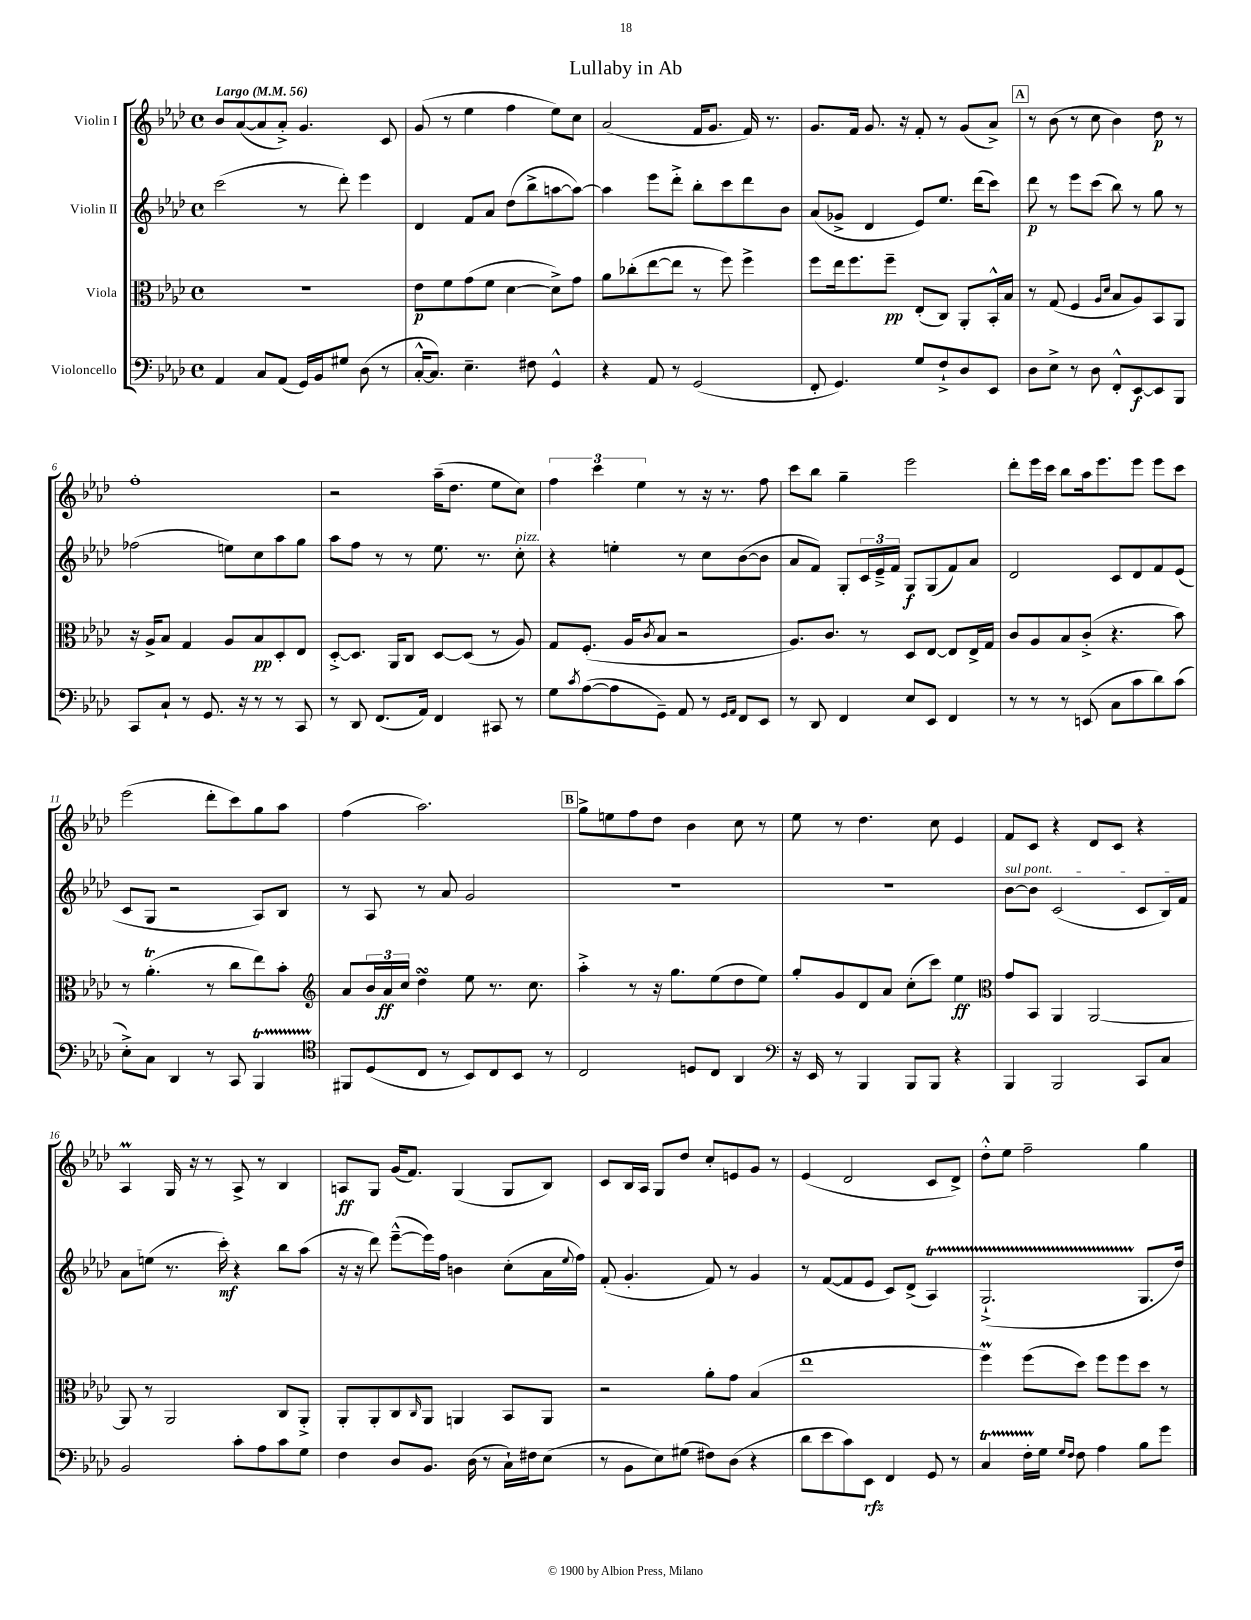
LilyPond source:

\header { title = "Lullaby in Ab" }
<<
\new StaffGroup <<
\new Staff = "s0" \with { instrumentName = "Violin I" } {
    \clef treble \key aes \major \defaultTimeSignature \time 4/4 \tempo "Largo" 4 = 56
    bes'8 aes'8~( aes'8 aes'8-.->) g'4. c'8 |
    g'8( r8 ees''4 f''4 ees''8) c''8 |
    aes'2( f'16 g'8. f'16) r8. |
    g'8. f'16 g'8. r16 f'8-. r8 g'8( aes'8->) |
    \mark \markup { \box "A" } r8 bes'8( r8 c''8 bes'4) des''8\p r8 |
    f''1-. |
    r2 aes''16--( des''8. ees''8 c''8) |
    \tuplet 3/2 { f''4 c'''4 ees''4 } r8 r16 r8. f''8 |
    c'''8 bes''8 g''4-- ees'''2 |
    des'''8-. ees'''16 c'''16 bes''8 aes''16 ees'''8. ees'''8 ees'''8 c'''8 |
    ees'''2( des'''8-. c'''8) g''8 aes''8 |
    f''4( aes''2.) |
    \mark \markup { \box "B" } g''8-> e''8 f''8 des''8 bes'4 c''8 r8 |
    ees''8 r8 des''4. c''8 ees'4 |
    f'8 c'8 r4 des'8 c'8 r4 |
    aes4\prall g16 r16 r8 aes8-> r8 bes4 |
    a8\ff g8 g'16( f'8.) g4( g8 bes8) |
    c'8 bes16 aes16 g8 des''8 c''8-. e'8 g'8 r8 |
    ees'4( des'2 c'8 des'8->) |
    des''8-.-^ ees''8 f''2-- g''4 \bar "|." |
}
\new Staff = "s1" \with { instrumentName = "Violin II" } {
    \clef treble \key aes \major \defaultTimeSignature \time 4/4
    c'''2( r8 des'''8-.) ees'''4 |
    des'4 f'8 aes'8 des''8( bes''8-> a''8~ a''8~) |
    a''4 ees'''8 des'''8-.-> bes''8-. c'''8 des'''8 bes'8 |
    aes'8( ges'8-> des'4 ees'8) ees''8. des'''16( c'''8) |
    \mark \markup { \box "A" } des'''8\p r8 ees'''8 c'''8( bes''8) r8 g''8 r8 |
    fes''2( e''8) c''8 aes''8 g''8 |
    aes''8 f''8 r8 r8 ees''8. r8. c''8-.^\markup { \italic "pizz." } |
    r4 e''4-. r8 c''8 bes'8~( bes'8 |
    aes'8 f'8) g8-. \tuplet 3/2 { c'16 ees'16---> f'16 } g8\f g8( f'8) aes'8 |
    des'2 c'8 des'8 f'8 ees'8( |
    c'8 g8 r2 aes8) bes8 |
    r8 aes8 r8 aes'8 g'2 |
    \mark \markup { \box "B" } R1 |
    R1 |
    \once \override TextSpanner.bound-details.left.text = \markup { \italic "sul pont." } bes'8~\startTextSpan bes'8 c'2( c'8 bes16) f'16 |
    aes'8 e''8\stopTextSpan( r8. c'''16-.\mf) r4 bes''8 aes''8( |
    r16 r16 des'''8) ees'''8~---^( ees'''16) f''16 b'4 c''8-.( aes'16 \appoggiatura { ees''8 } f''16) |
    f'8-.( g'4.-. f'8) r8 g'4 |
    r8 f'8~( f'8 ees'8 c'8) des'8->( aes4\startTrillSpan) |
    g2.-!->( g8.\stopTrillSpan des''16) \bar "|." |
}
\new Staff = "s2" \with { instrumentName = "Viola" } {
    \clef alto \key aes \major \defaultTimeSignature \time 4/4
    r1 |
    ees'8\p f'8 g'8( f'8 des'4~ des'8->) g'8 |
    aes'8 ces''8-.( ees''8~ ees''8 r8 f''8) f''4-> |
    f''8 ees''16 f''8. f''8--\pp ees8-.( c8) aes,8-. bes,16-.-^ bes16 |
    \mark \markup { \box "A" } r8 g8( f4 \grace { aes16 des'16 } bes8 aes8) bes,8 aes,8 |
    r16 aes16-> bes8 g4 aes8 bes8\pp des8-. ees8 |
    des8~-.-> des8. aes,16 c8 des8~ des8( r8 aes8) |
    g8 f8.-.( aes16 \acciaccatura { c'8 } bes8 r2 |
    aes8.) c'8. r8 des8 ees8~ ees8 ees16-> g16 |
    c'8 aes8 bes8 c'8-.->( r4. bes'8) |
    r8 aes'4.-.\trill( r8 c''8 ees''8) bes'8-. |
    \clef treble aes'8 \tuplet 3/2 { bes'16 aes'16\ff c''16 } des''4\turn ees''8 r8. c''8. |
    \mark \markup { \box "B" } aes''4-.-> r8 r16 g''8. ees''8( des''8 ees''8) |
    g''8-. g'8 des'8 aes'8 c''8-.( c'''8) ees''4\ff |
    \clef alto g'8 bes,8 aes,4 aes,2~ |
    aes,8 r8 aes,2 c8 aes,8-.-> |
    aes,8-. aes,8-. c8 \grace { c16 } aes,8 a,4 bes,8 a,8 |
    r2 aes'8-. g'8 bes4( |
    ees''1 |
    f''4\prall) f''8( des''8) f''8 f''8 des''8 r8 \bar "|." |
}
\new Staff = "s3" \with { instrumentName = "Violoncello" } {
    \clef bass \key aes \major \defaultTimeSignature \time 4/4
    aes,4 c8 aes,8( g,16) bes,16 gis8 des8( r8 |
    c16~-.-^ c8.) ees4.-- fis8 g,4-^ |
    r4 aes,8 r8 g,2( |
    f,8-. g,4.) g8 f8-!-> des8 ees,8 |
    \mark \markup { \box "A" } des8 ees8-> r8 des8 f,8-.-^ ees,8~\f ees,8 bes,,8 |
    c,8 c8-! r8 g,8. r16 r8 r8 c,8 |
    r8 des,8 f,8.( aes,16) f,4 cis,8 r8 |
    g8 \acciaccatura { c'8 } aes8~( aes8 g,8--) aes,8 r8 \grace { g,16 aes,16 } f,8 ees,8 |
    r8 des,8 f,4 ees8 ees,8 f,4 |
    r8 r8 r8 e,8( c8 c'8 des'8) c'8( |
    ees8-.->) c8 des,4 r8 c,8 bes,,4\startTrillSpan |
    \clef tenor fis,8\stopTrillSpan des8( c8 r8 bes,8) c8 bes,8 r8 |
    \mark \markup { \box "B" } c2 d8 c8 aes,4 |
    \clef bass r16 ees,16 r8 bes,,4 bes,,8 bes,,8 r4 |
    bes,,4 bes,,2 c,8 c8 |
    bes,2 c'8-. aes8 c'8 g8 |
    f4 des8 bes,8. des16( r8 c16-!) fis16 ees8( |
    r8 bes,8 ees8) gis8( fis8) des8( r4 |
    des'8 ees'8 c'8) ees,8\rfz f,4 g,8 r8 |
    c4\startTrillSpan f16-. g16\stopTrillSpan \grace { g16 f16 } f8 aes4 bes8 g'8 \bar "|." |
}
>>
>>
